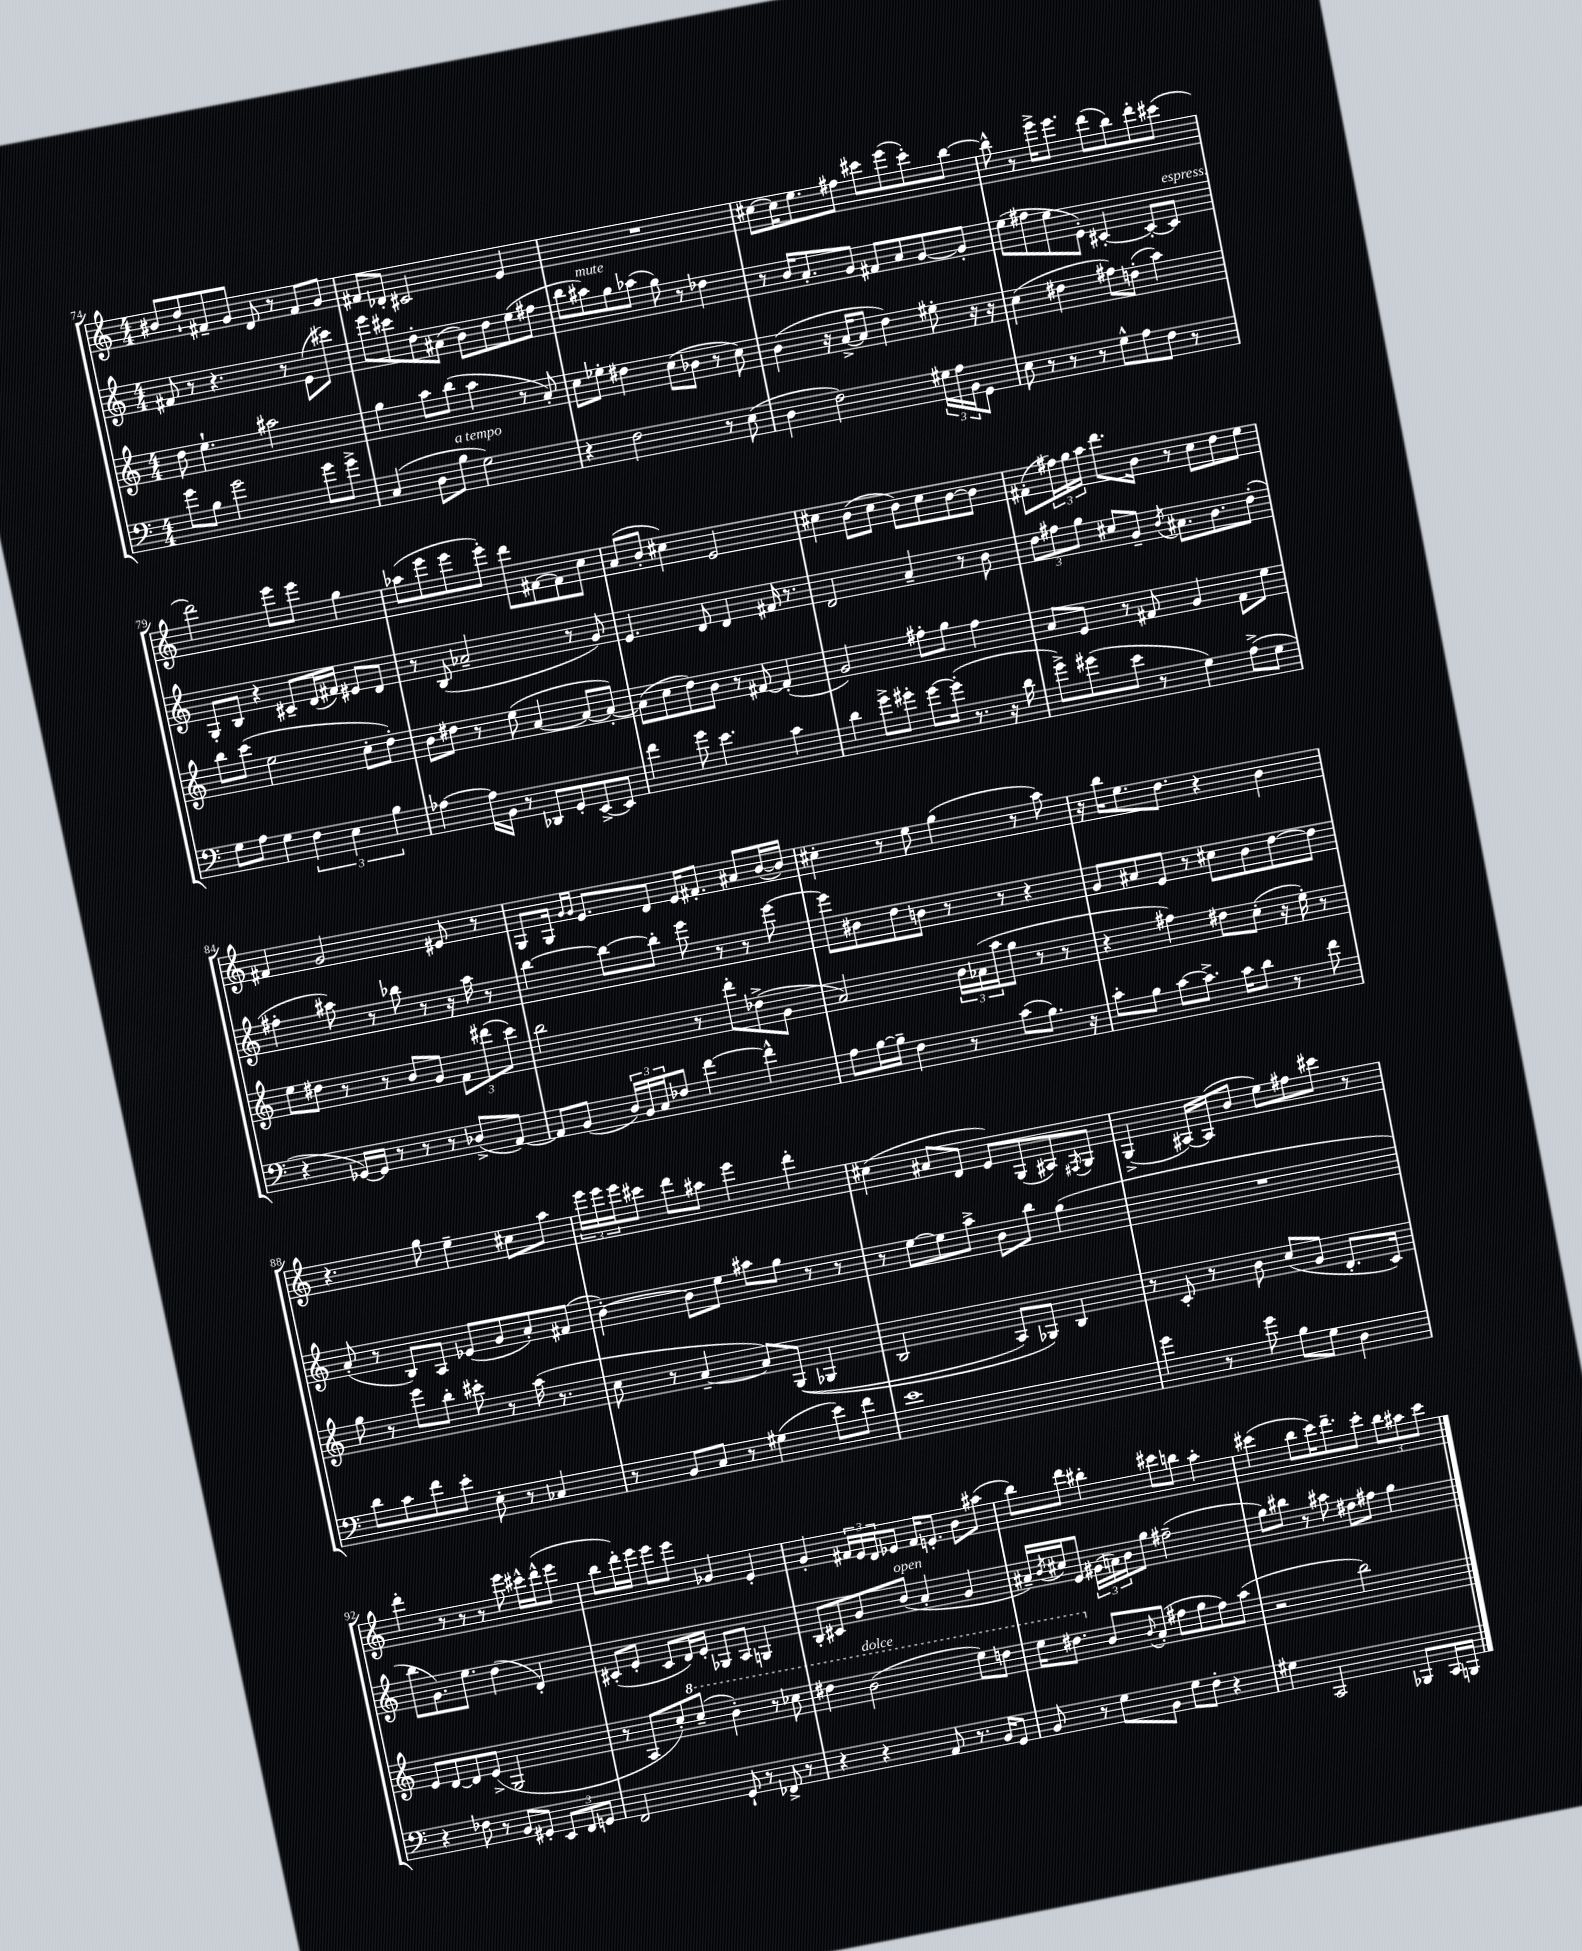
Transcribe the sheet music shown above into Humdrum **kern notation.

**kern	**kern	**kern	**kern
*staff4	*staff3	*staff2	*staff1
*clefF4	*clefG2	*clefG2	*clefG2
*k[]	*k[]	*k[]	*k[]
*M4/4	*M4/4	*M4/4	*M4/4
8g	8dd	8f#	8b#
8B	4.ee`	8r	8dd`
2g	.	4.r	8f#~
.	.	.	8g
.	2aa#	.	8d
.	.	8r	8r
8g	.	(8e	8f#
8g^	.	8ccc#)	8g
=	=	=	=
(4C	4gg	8eee	8f#
.	.	8ccc#	8d-'
8D	8aa	8dd'	2c#
8B	(8bb	(8a#	.
2G)	4aa	8b)	.
.	.	8dd	.
.	8r	(8ee	4e
.	8a')	8ff#	.
=	=	=	=
4r	8cc	8bb	1r
.	8ee-'	8aa#)	.
2F	4dd#	8gg	.
.	.	(8aa-	.
.	(8cc	8gg)	.
.	8b-	8r	.
8r	8r	4dd-	.
(8E	8cc)	.	.
=	=	=	=
4D	(4b	8r	[8cc#
.	.	16b	16cc#]
.	.	8.a'	8.ee
2F)	16r	.	.
.	[16a^	.	.
.	8a]	8g	8ff#
.	4dd)	8f#	8ccc#
.	.	8a	(8eee
24G#	8ee#'	[8g	8ccc#')
24A	.	.	.
24BB	.	.	.
8GG	16r	8g']	[8bb
.	16r	.	.
=	=	=	=
8E	(4cc	(8ee	8bb^^]
8r	.	8ff#	8r
8r	4dd#	8ee	16eee^
.	.	.	8.eee
8r	.	8e')	.
8G^^	8ff#)	[4c#'	(8ddd
8A	(8dd'	.	8bb)
8F	4aa)	8c#'_	8ddd'
8r	.	8c#]	(8ccc#
=	=	=	=
8G	8bb	8G'	2ddd)
8A	(8ccc	8B	.
4G	2ee	4r	.
6F	.	8c#~	8eee
.	.	(16d	8eee
6E	.	.	.
.	.	16f#)	.
.	8cc'	8e#	4gg
6B	.	.	.
.	8dd')	8d	.
=	=	=	=
[4A-	8b	8r	(8aa-
.	8dd#	(8B	8eee
16A-]	8r	2a-~	8eee
16BB	.	.	.
8r	(8ee	.	8eee')
8DD-	[4a	.	8ddd
8GG'	.	.	[8f#
[8EE^	8a_	8r	8f#]
8EE]	8a'_)	8g)	8cc
=	=	=	=
4f	(8a]	4.e	(8a
.	8cc	.	8b'
8g	8dd)	.	4cc#)
4.e	8b	8d	.
.	8r	4d	2e
.	[8f#	.	.
4c	(4f#']	16f#	.
.	.	8.r	.
=	=	=	=
4d	2g)	2d	4cc#
8g^	.	.	(8b
8g#'	.	.	8cc#
[8g#	8ff#'	4a~	8b)
(16g#']	8gg	.	8cc#
8.r	.	.	.
.	4ff#	8r	[8b
16r	.	8b	8b]
16d	.	.	.
=	=	=	=
8g^)	8a	12dd	(8f#'
.	.	12ff#	.
(8g#	8e	.	24ff#)
.	.	12gg	24gg
.	.	.	24aa
8e	8r	8cc#	8.ddd
8r	8f#	8g~	.
.	.	.	16b
.	.	8qb	.
4G)	4g	8.a#	8r
.	.	.	8cc
.	.	8.b	.
(8A^	8f#	.	8dd
8G	8ee	(8dd'	8ee
=	=	=	=
4r	8ee	4ff#'	4f#
.	8dd#	.	.
[16GG-)	8r	8aa#)	2g
16GG-]	.	.	.
8r	8r	8r	.
8r	8b	8bb-	.
8r	8g	8r	.
(8D-^	12f	16r	8e#
.	.	16aa#	.
.	(12ddd#	.	.
[8AA)	.	8r	8r
.	12ccc)	.	.
=	=	=	=
8AA]	2bb	[4bb	8G
(8BB	.	.	16G
.	.	.	16qqg
.	.	.	16qqg
.	.	.	8.e
24D)	.	8bb_	.
24BB	.	.	.
24C	.	.	.
8F-	.	8bb']	8d
[4f	8r	8eee	16e
.	.	.	8.f#'
.	8ddd'	8r	.
4f^^]	(8dd-^	8r	8a#
.	8g	[8eee	([16b
.	.	.	16b])
=	=	=	=
8A	2a)	8eee]	4cc#'
[16B	.	8b#	.
16B~]	.	.	.
4F	.	8dd	8r
.	.	8b	8ee
8r	24b	8r	(4gg
.	(24a-	.	.
.	24aa	.	.
(8c	8gg	8r	.
8.B)	8r	4r	8r
.	8r	.	8aa)
16r	.	.	.
=	=	=	=
8c'	4r	8g	16r
.	.	.	16bb
8B	.	8a#	8.ee
[8c	4ff#)	8e	.
.	.	.	8.dd
8.c^]	.	8r	.
.	8dd#	8cc#	4r
16c	.	.	.
8d	(8cc'	8b	.
8r	16r	[8dd	4b
.	16ee')	.	.
8f	8r	8dd]	.
=	=	=	=
8d	8gg	(8a'	4.r
8c	8r	8r	.
8f	8eee	8B)	.
8e'	8bb'	8A	8gg
8E'	8ccc#'	(8e-	4ee~
8r	8r	8g	.
4C-	(16aa	8a')	8cc#
.	8.r	.	.
.	.	(8f#	8aa
=	=	=	=
8r	8cc	[4b')	24eee
.	.	.	24eee
.	.	.	24eee
8BB	8r	.	8ccc#
8C	[4a~	8b]	8ddd
8r	.	8ee	8aa#
(4G#	8a])	8aa#	4eee
.	&((8G	8gg	.
8e)	4G-	8r	4ddd'
8f	.	8r	.
=	=	=	=
1e	2B	8r	(4cc#
.	.	[8ee	.
.	.	8ee]	8a#
.	.	8aa^	8d
.	8A)	8b	8e)
.	8G-&)	8bb	(8G
.	4B	(4gg	8A#)
.	.	.	8qF#
.	.	.	8G
=	=	=	=
4g	8r	1r	(4G^
.	8c'	.	.
8r	8r	.	[16A#)
.	.	.	(16A#]
8g	8b	.	8b
8B	(8cc	.	8ee)
8G	8g	.	8ff#
4D	8.d'	.	8ccc#
.	.	.	8r
.	16c)	.	.
=	=	=	=
4r	8e	8bb	4ddd'
.	[8d	8.g)	.
8F-	8d]	.	8r
.	.	8.ee	.
8r	(8e^	.	8r
8BB	2G	(4dd	8r
8GG#'	.	.	8eee
12EE	.	4d')	16ccc#^^
.	.	.	(16ddd^^
12FF	.	.	.
.	.	.	8eee
12GG	.	.	.
=	=	=	=
2FF	8r	(8c#'	8bb
.	8A	8e'	16ddd')
.	.	.	16eee
.	8cc')	8c#	8eee
.	(8ccc~	16d)	8eee
.	.	16e'	.
8GG`	4bb')	8G-	4g-
8r	.	8A	.
8FF-^	8r	4G	4e'
8r	8ccc-	.	.
=	=	=	=
4r	4ddd#	8B'	4g'
.	.	8c#	.
4r	(2bb	8g	24f#
.	.	.	24e
.	.	.	24d
.	.	(8b	8e-
8AA	.	4a'	16f#
.	.	.	8.e'
8.r	.	.	.
.	8eee)	4g	8b
16BB	.	.	.
8GG	8ddd	.	(8aa#
=	=	=	=
8BB	16eee	16a#~)	8bb)
.	.	8qb	.
.	8.ddd#	16cc#	.
8r	.	8e	8ddd
8G	8b	(24g#	4bb#'
.	.	24a)	.
.	.	24b	.
.	8qqb	.	.
8BB	(8a'	8gg	.
8G	8ff#	(2ff#~	8ccc#
8F'	8gg	.	8bb
4r	8ff#)	.	4aa'
.	(8aa	.	.
=	=	=	=
4G#	2r	8gg)	(4ccc#
.	.	8bb#	.
2CC	.	8r	8bb
.	.	8aa#	16ccc#)
.	.	.	8.ddd~
.	2bb)	8dd#	.
.	.	8ff#	8ccc#'
8BBB-	.	4gg	12bb
.	.	.	12aa#
16CC	.	.	.
.	.	.	12ccc#
16BBB	.	.	.
==	==	==	==
*-	*-	*-	*-
